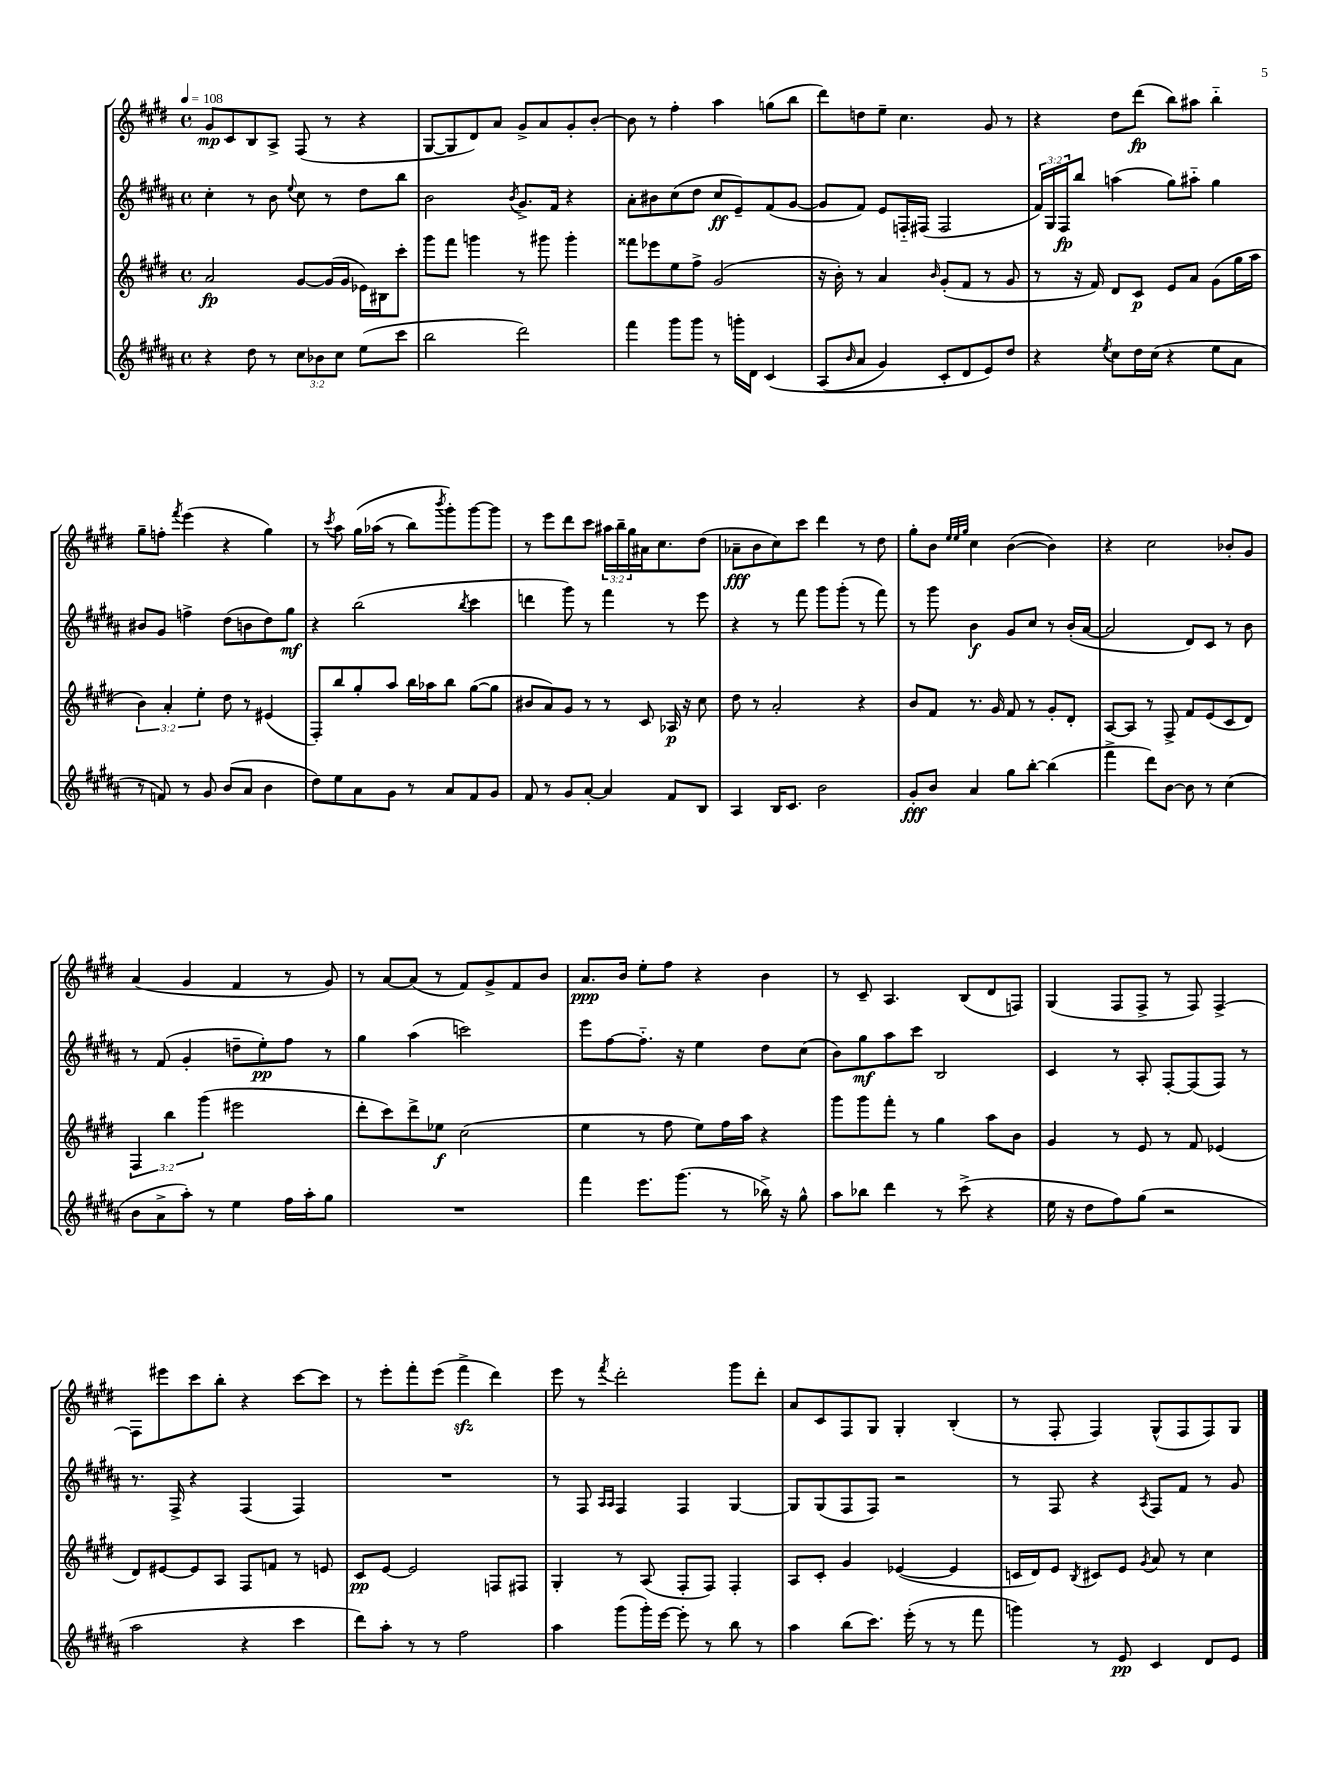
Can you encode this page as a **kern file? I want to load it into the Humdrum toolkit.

**kern	**kern	**kern	**kern
*staff4	*staff3	*staff2	*staff1
*clefG2	*clefG2	*clefG2	*clefG2
*k[f#c#g#d#a#]	*k[f#c#g#d#]	*k[f#c#g#d#a#]	*k[f#c#g#d#]
*M4/4	*M4/4	*M4/4	*M4/4
*met(c)	*met(c)	*met(c)	*met(c)
*MM108	*MM108	*MM108	*MM108
4r	2a/	4cc#'\	8g#/L
.	.	.	8c#/
8dd#\	.	8r	8B/
8r	.	8b\	8A^/J
.	.	8qqee/	.
12cc#\L	[8g#/L	8cc#\	(8F#/
12b-\	.	.	.
.	(16g#/]L	8r	8r
12cc#\J	.	.	.
.	16g#/JJ	.	.
(8ee\L	16e-\LL)	8dd#\L	4r
.	16B#\J	.	.
8ccc#\J	8ccc#'\J	8bb\J	.
=	=	=	=
2bb\	8ggg#\L	2b\	[8G#/L
.	8fff#\J	.	8G#/]
.	4ggg\	.	8d#/)
.	.	.	8a/J
.	.	8qb/	.
2ddd#\)	8r	8.g#^/L	8g#^/L
.	8ggg#\	.	8a/
.	.	16f#/Jk	.
.	4ggg#'\	4r	8g#'/
.	.	.	[8b'/J
=	=	=	=
4fff#\	8fff##\L	8a#'\L	8b\]
.	8eee-\	8b#\	8r
8ggg#\L	8ee\	(8cc#\	4ff#'\
8ggg#\J	8ff#^\J	8dd#\J	.
8r	(2g#/	8cc#/L	4aa\
16ggg'\LL	.	8e~/)	.
16d#\JJ	.	.	.
&(4c#/	.	(8f#/	(8gg\L
.	.	[8g#/J	8bb\J
=	=	=	=
(8A#/L	16r	8g#/]L	8ddd#\L)
.	16b'\)	.	.
16qqb/	.	.	.
8a#/J	8r	8f#/J)	8dd\
4g#/)	4a/	8e/L	8ee~\J
.	.	16F'~/L	4.cc#\
.	.	(16F#/JJ	.
.	16qqb/	.	.
8c#'/L	(8g#'/L	2F#/	.
8d#/	8f#/J	.	.
8e/&)	8r	.	8g#/
8dd#/J	8g#/	.	8r
=	=	=	=
4r	8r	24f#/LL)	4r
.	.	24G#/	.
.	.	24F#/J	.
.	16r	8bb/J	.
.	16f#/)	.	.
8qee/	.	.	.
8cc#\L	8d#/L	(4aa\	8dd#\L
16dd#\L	8c#/J	.	(8ddd#\J
(16cc#\JJ	.	.	.
4r	8e/L	8gg#\L)	8bb\L)
.	8a/J	8aa#'~\J	8aa#\J
8ee\L	(8g#\L	4gg#\	4bb'~\
8a#\J	16gg#\L	.	.
.	16aa\JJ	.	.
=	=	=	=
8r	6b\)	8b#/L	8gg#~\L
8f/)	.	8g#/J	8ff'\J
.	6a'/	.	.
.	.	.	8qfff#/
8r	.	4ff^\	(4eee\
.	6ee'\	.	.
8g#/	.	.	.
(8b/L	8dd#\	(8dd#\L	4r
8a#/J	8r	8b\	.
4b\	(4e#/	8dd#\)	4gg#\)
.	.	8gg#\J	.
=	=	=	=
8dd#\L)	8F#'/L)	4r	8r
.	.	.	8qccc#/
8ee\	8bb/	.	8aa\
8a#\	8gg#'/	(2bb\	&(16gg#\LL
.	.	.	(16aa-\JJ
8g#\J	8aa/J	.	8r
8r	16bb\LL	.	8bb\L)
.	16aa-\J	.	.
.	.	.	8qbbb/
8a#/L	8bb\J	.	8ggg#'\&)
.	.	8qbb/	.
8f#/	([8gg#\L	4ccc#\	[8ggg#\
8g#/J	8gg#\]J	.	8ggg#\]J
=	=	=	=
8f#/	8b#/L	4ddd\	8r
8r	8a/)	.	8eee\L
8g#/L	8g#/J	8ggg#\)	8ddd#\
[8a#'/J	8r	8r	8ccc#\J
4a#/]	8r	4fff#\	24aa#\LL
.	.	.	24bb~\
.	.	.	24gg#\
.	8c#/	.	16a#\J
.	.	.	8.cc#\
8f#/L	16A-/	8r	.
.	16r	.	.
8B/J	8cc#\	8eee\	(8dd#\J
=	=	=	=
4A#/	8dd#\	4r	8a-~\L
.	8r	.	8b\
16B/LK	2a'/	8r	8cc#\)
8.c#/J	.	.	.
.	.	8fff#\	8ccc#\J
2b\	.	8ggg#\L	4ddd#\
.	.	(8ggg#'\J	.
.	4r	8r	8r
.	.	8fff#\)	8dd#\
=	=	=	=
8g#'/L	8b/L	8r	8gg#'\L
8b/J	8f#/J	8ggg#\	8b\J
.	.	.	32qqee/LLL
.	.	.	32qqee/
.	.	.	32qqgg#/JJJ
4a#/	8.r	4b\	4cc#\
.	16g#/	.	.
8gg#\L	8f#/	8g#/L	([4b\
[8bb'\J	8r	8cc#/J	.
(4bb\]	8g#'/L	8r	4b\])
.	8d#'/J	(16b'/LL	.
.	.	[16a#/JJ	.
=	=	=	=
4fff#^\	[8A/L	2a#/]	4r
.	8A/]J	.	.
8ddd#\L)	8r	.	2cc#\
[8b\J	8F#^/	.	.
8b\]	8f#/L	8d#/L)	.
8r	(8e/	8c#/J	.
(4cc#\	8c#/	8r	8b-'/L
.	8d#/J)	8b\	8g#/J
=	=	=	=
8b\L	6F#/	8r	(4a/
8a#^\	.	(8f#/	.
.	6bb\	.	.
8aa#'\J)	.	4g#'/	4g#/
.	(6ggg#\	.	.
8r	.	.	.
4ee\	2eee#\	8dd~\L	4f#/
.	.	8ee'\)	.
16ff#\LL	.	8ff#\J	8r
16aa#'\J	.	.	.
8gg#\J	.	8r	8g#/)
=	=	=	=
1r	8ddd#'\L	4gg#\	8r
.	8ccc#\)	.	[8a/L
.	8ddd#^\	(4aa#\	(8a/]J
.	8ee-\J	.	8r
.	(2cc#\	2ccc\)	8f#/L)
.	.	.	8g#^/
.	.	.	8f#/
.	.	.	8b/J
=	=	=	=
4fff#\	4ee\	8eee\L	8.a/L
.	.	[8ff#\	.
.	.	.	16b/Jk
8.eee\L	8r	8.ff#'~\]J	8ee'\L
.	8ff#\	.	8ff#\J
(8.ggg#\J	.	16r	.
.	8ee\L)	4ee\	4r
8r	16ff#\L	.	.
.	16aa\JJ	.	.
16bb-^\)	4r	8dd#\L	4b\
16r	.	.	.
8gg#^^\	.	(8cc#\J	.
=	=	=	=
8aa#\L	8ggg#\L	8b\L)	8r
8bb-\J	8ggg#\	8gg#\	8c#~/
4ddd#\	8fff#'\J	8aa#\	4.A/
.	8r	8ccc#\J	.
8r	4gg#\	2B/	.
(8ccc#^\	.	.	(8B/L
4r	8aa\L	.	8d#/
.	8b\J	.	8F/J)
=	=	=	=
16ee\	4g#/	4c#/	(4G#/
16r	.	.	.
8dd#\L	.	.	.
8ff#\)	8r	8r	8F#/L
(8gg#\J	8e/	8A#'/	8F#^/J
2r	8r	[8F#'/L	8r
.	8f#/	(8F#/]	8F#/)
.	(4e-/	8F#/J)	[4F#^/
.	.	8r	.
=	=	=	=
2aa#\	8d#/L)	8.r	8F#\]L
.	[8e#/	.	8eee#\
.	.	16F#^/	.
.	8e#/]	4r	8ccc#\
.	8A/J	.	8bb'\J
4r	8F#/L	(4F#/	4r
.	8f/J	.	.
4ccc#\	8r	4F#/)	[8ccc#\L
.	8e/	.	8ccc#\]J
=	=	=	=
8ddd#\L)	8c#/L	1r	8r
8aa#'\J	[8e/J	.	8eee'\L
8r	2e/]	.	8fff#'\
8r	.	.	(8eee\J
2ff#\	.	.	4fff#^\
.	8F/L	.	4ddd#\)
.	8F#/J	.	.
=	=	=	=
4aa#\	4G#'/	8r	8eee\
.	.	8F#/	8r
.	.	16qqA#/LL	.
.	.	16qqA#/JJ	8qfff#/
(8ggg#\L	8r	4F#/	2ddd#'\
16ggg#'\L)	(8A/	.	.
[16eee\JJ	.	.	.
8eee'\]	8F#'/L	4F#/	.
8r	8F#/J)	.	.
8bb\	4F#'/	[4G#/	8ggg#\L
8r	.	.	8ddd#'\J
=	=	=	=
4aa#\	8A/L	8G#/]L	8a/L
.	8c#'/J	(8G#/	8c#/
(8bb\L	4g#/	8F#/	8F#/
8.ccc#\J)	.	8F#/J)	8G#/J
.	([4e-/	2r	4G#'/
(16eee'\	.	.	.
8r	.	.	.
8r	4e-/]	.	(4B'/
8fff#\	.	.	.
=	=	=	=
4ggg\)	16c/LL	8r	8r
.	16d#/J)	.	.
.	8e/J	8F#/	8F#'/
.	8qB/	.	.
8r	8c#/L	4r	4F#/)
8e/	8e/J	.	.
.	8qg#/	8qA#/	.
4c#/	8a/	8F#/L	(8G#^^/L
.	8r	8f#/J	8F#/
8d#/L	4cc#\	8r	8F#/)
8e/J	.	8g#/	8G#/J
==	==	==	==
*-	*-	*-	*-
